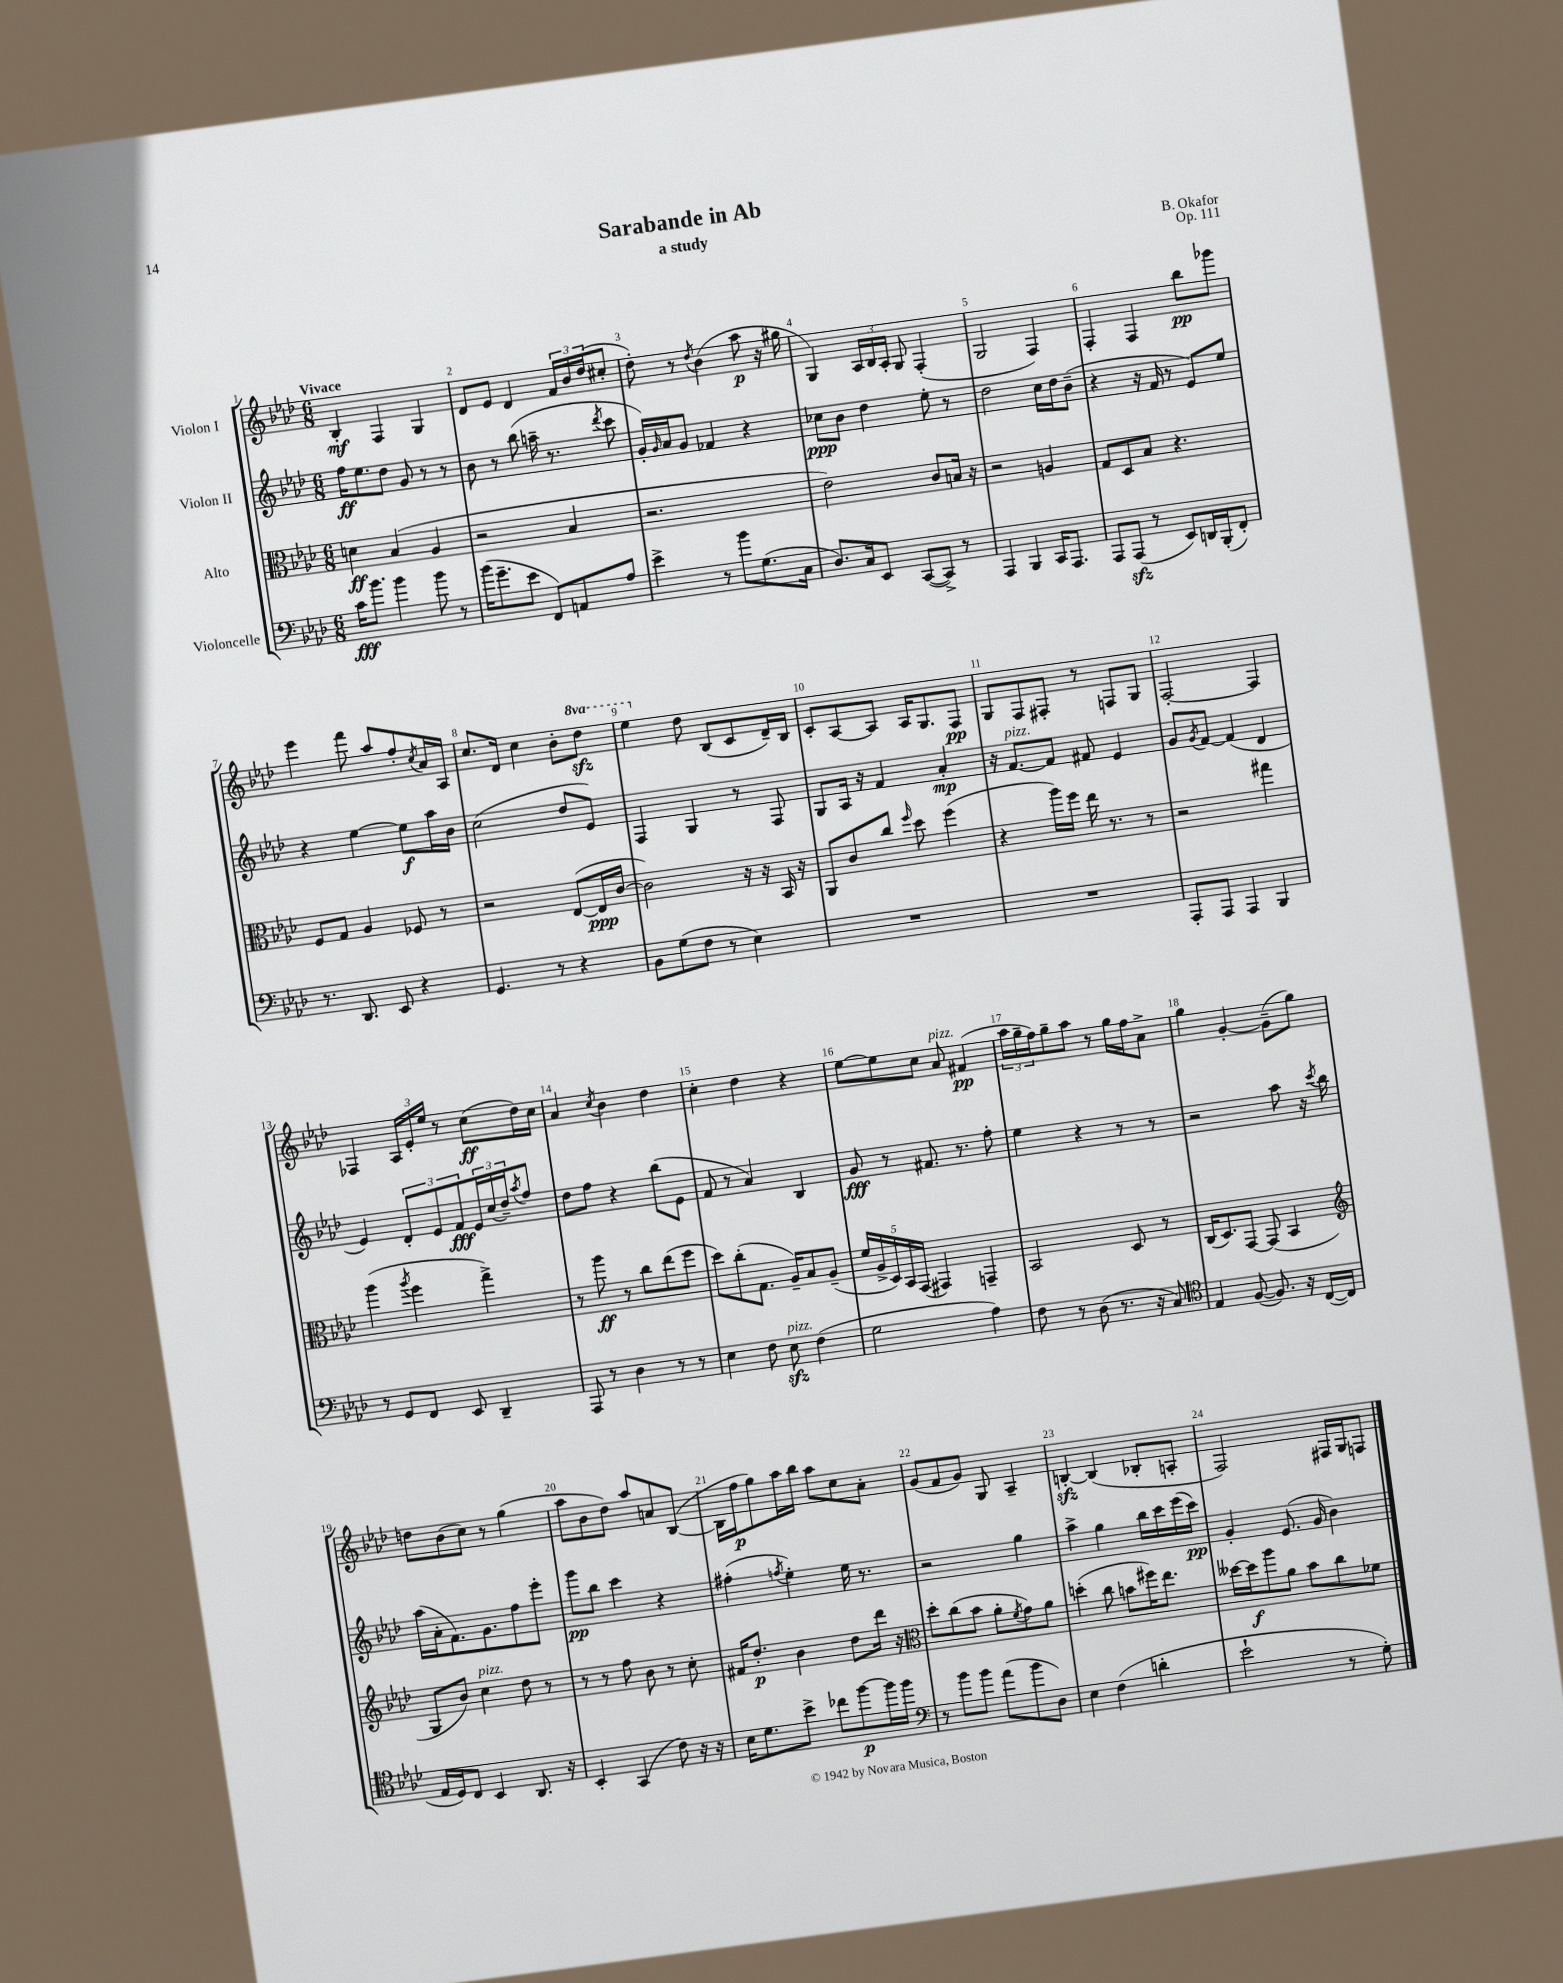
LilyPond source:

\header { title = "Sarabande in Ab" composer = "B. Okafor" subtitle = "a study" opus = "Op. 111" }
<<
\new StaffGroup <<
\new Staff = "s0" \with { instrumentName = "Violon I" } {
    \clef treble \key aes \major \numericTimeSignature \time 6/8 \set Staff.ottavationMarkups = #ottavation-simple-ordinals \tempo "Vivace"
    bes4-.\mf f4 g4 |
    des'8 ees'8 des'4 \tuplet 3/2 { f'16 bes'16 des''16( } cis''8-. |
    des''8-.) r8 \acciaccatura { des''8 } bes'4( aes''8\p r16 gis''16 |
    g4) \tuplet 3/2 { aes16 bes16 aes16-. } g8 f4-.( |
    g2 f4) |
    f4-. f4 bes''8\pp ges'''8 |
    ees'''4 f'''8 aes''8 f''8-. \acciaccatura { c''8 } aes'16 aes16 |
    c''8. des'16 c''4 bes'8-. \ottava #1 des'''8\sfz |
    ees'''4 \ottava #0 des''8 bes8( c'8 des'16--) bes16 |
    c'8-. aes8~ aes8 aes16 g8. f8\pp |
    g8 f8 fis8-. r8 f8 g8 |
    f2~-. f4 |
    fes4 \tuplet 3/2 { aes16 ees'16-. ees''16 } r8 c''8\ff( des''16) c''16 |
    aes'4 \acciaccatura { c''8 } bes'4 des''4 |
    c''4-. des''4 r4 |
    ees''8~ ees''8 c''8 aes'8^\markup { \italic "pizz." } fis'4\pp( |
    \tuplet 3/2 { aes''16 g''16-- f''16) } g''8-- aes''8 r8 g''16 f''16 aes'8-> |
    g''4 g'4~-. g'8--( g''8) |
    d''8 bes'8( c''8) r8 g''4( |
    aes''8 bes'8 des''8) aes''8 a'8 bes8~( |
    bes16 f''16\p g''8) aes''16 bes''16 aes''8 c''8 aes'8-. |
    g'8( f'8 g'8) g8 aes4-- |
    b4~-.\sfz b4( bes8-. a8-. |
    f2) fis16 g16 f8 \bar "|." |
}
\new Staff = "s1" \with { instrumentName = "Violon II" } {
    \clef treble \key aes \major \numericTimeSignature \time 6/8
    f''16\ff ees''8. des''8 g'8 r8 r8 |
    bes'8 r8 bes''8( a''16-- r8. \acciaccatura { des'''8 } c'''8 |
    g'16-.) \grace { g'16 } aes'16 g'8 fes'4 r4 |
    ces''8\ppp bes'8 des''4 ees''8-. r8 |
    des''2 c''16 des''16 bes'8--( |
    r4 r16 f'16 r8 ees'8) ees''8 |
    r4 ees''4~ ees''8\f aes''16 bes'16 |
    c''2( des''8 ees'8) |
    f4 g4 r8 f8 |
    g8 aes16 r16 f'4 aes'4-.\mp |
    r16 f'8.~^\markup { \italic "pizz." } f'8 fis'8 ees'4 |
    g'8 \acciaccatura { g'8 } f'8~ f'4( des'4 |
    ees'4) \tuplet 3/2 { des'8-. ees'8 f'8\fff } \tuplet 3/2 { ees'16 c''16( des''16--) } \acciaccatura { aes''8 } f''8 |
    des''8 f''8 r4 bes''8( ees'8 |
    f'8 r8 aes'4) bes4 |
    g'8\fff r8 fis'8. r8. f''8-. |
    ees''4 r4 r8 r8 |
    r2 aes''8 r16 \acciaccatura { c'''8 } bes''16 |
    aes''16( aes'16-. f'8.) g'8. f''8 ees'''8-. |
    g'''8\pp bes''8 c'''4 r4 |
    fis''4-.( \acciaccatura { f''8 } ees''4-.) ees''16 r8. |
    r2 g''4 |
    aes''4-> g''4 bes''16 c'''16 ees'''16( c'''16\pp) |
    g'4-. ees'8.( g'16 bes'4) \bar "|." |
}
\new Staff = "s2" \with { instrumentName = "Alto" } {
    \clef alto \key aes \major \numericTimeSignature \time 6/8
    d'4\ff bes4( aes4 |
    r2 bes4 |
    r2. |
    ees'2) c'8 b16 r16 |
    r2 a4 |
    g8 des8 bes8 r4. |
    f8 g8 aes4 fes8 r8 |
    r2 ees8~( ees16\ppp c'16~ |
    c'2) r16 r16 bes,16 r16 |
    aes,8 c'8 c''8 \grace { f''16 } des''8 f''4( |
    r4 aes''16) f''16 ees''16 r8. r8 |
    r2 gis''4 |
    aes''4( \acciaccatura { aes''8 } f''4 g''4->) |
    r8 aes''8\ff r8 c''8 ees''8( f''8 |
    des''8) c''8-.( g8. aes16--) bes8 aes8--( |
    \tuplet 5/4 { f'16 aes16-> des16) bes,16 g,16( } gis,4) g,4-- |
    bes,2 des8 r8 |
    c16( des8.) g,8~ g,8( bes,4 |
    \clef treble g8 bes'8) c''4^\markup { \italic "pizz." } des''8 r8 |
    r8 r8 f''8 bes'8 r8 c''8-. |
    fis'16 des''8.-.\p bes'4 des''8 des'''16 r16 |
    \clef alto des''8-. c''8( bes'8 aes'8-. \acciaccatura { f'8 } g'8) aes'8 |
    d''4-.( c''8 b'8 fis''16) ees''8. |
    deses''16~ deses''16\f aes''8 aes'8 bes'8 c''8 fes'8 \bar "|." |
}
\new Staff = "s3" \with { instrumentName = "Violoncelle" } {
    \clef bass \key aes \major \numericTimeSignature \time 6/8
    c'16\fff bes'8. bes'4 bes'8 r8 |
    bes'16( g'8.-- ees'8 f,8) a,8 aes8 |
    ees'4-> r8 bes'8 g8.( c16 |
    des8.) c16 ees,8 c,8~( c,8->) r8 |
    aes,,4 bes,,4 c,16 aes,,8. |
    aes,,8 aes,,8\sfz( r8 ees,8) d,16 bes,,16-.( f,8-.) |
    r8. des,8. ees,8 r4 |
    g,4. r8 r4 |
    bes,8 g8( f8 r8 ees4) |
    R2. |
    R2. |
    aes,,8-. aes,,8 aes,,4 bes,,4 |
    r8 g,8 f,8 ees,8 des,4-- |
    aes,,8 r8 des4 r8 r8 |
    ees4 f8 ees8\sfz^\markup { \italic "pizz." } f4( |
    g2 aes4) |
    f8 r8 des8( r8. r16 c8) |
    \clef tenor ees4 f8~( f8.) r16 c16~( c16 |
    ees16 des16) c8 bes,4 aes,8. r16 |
    bes,4-. g,4( c'8) r16 r16 |
    bes16 des'8. bes'8-> ces''8 f''8~\p f''16 f''16 |
    \clef bass r8 bes'8 bes'8 aes'8( bes'8 des8) |
    ees4 f4( d'4-. |
    ees'2-! r8 g8-.) \bar "|." |
}
>>
>>
\layout { \context { \Score \override BarNumber.break-visibility = ##(#f #t #t) barNumberVisibility = #all-bar-numbers-visible } }
